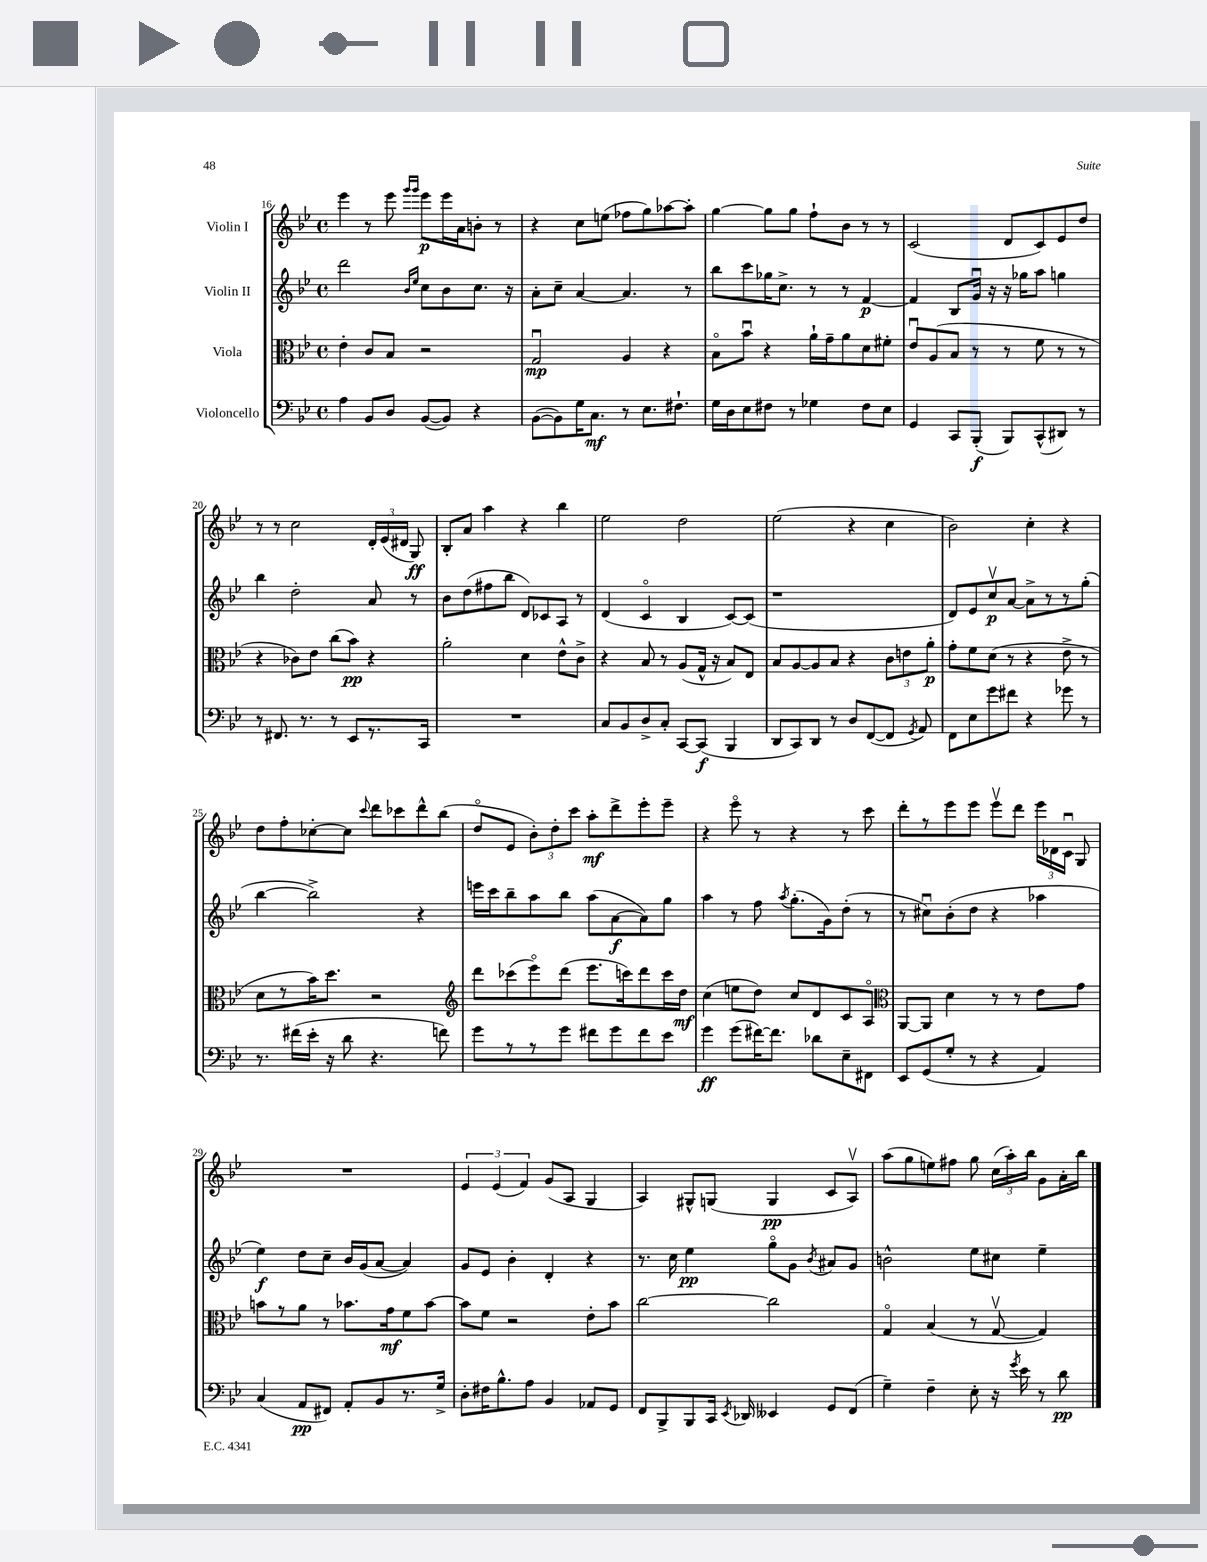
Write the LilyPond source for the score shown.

<<
\new StaffGroup <<
\new Staff = "s0" \with { instrumentName = "Violin I" } {
    \clef treble \key bes \major \defaultTimeSignature \time 4/4
    \autoBeamOff ees'''4 r8 ees'''8 \grace { g'''16[ g'''16] } ees'''8[\p ees'''16 a'16 b'8]-. r8 |
    r4 c''8[ e''8]( fes''8[ g''8) aes''8~ aes''8]-. |
    g''4~ g''8[ g''8] f''8[-! bes'8] r8 r8 |
    c'2( d'8[ c'8) ees'8 d''8] |
    r8 r8 c''2 \tuplet 3/2 { d'16[-. ees'16( dis'16] } g8\ff) |
    bes8[-. a'8] a''4 r4 bes''4 |
    ees''2 d''2 |
    ees''2( r4 c''4 |
    bes'2) c''4-. r4 |
    d''8[ f''8-. ces''8~-. ces''8] \appoggiatura { c'''8 } d'''8[ ces'''8 d'''8-^ bes''8]( |
    d''8[\flageolet ees'8] \tuplet 3/2 { bes'8[-.) d''8-. c'''8] } a''8[-.\mf d'''8-> ees'''8-. ees'''8]-- |
    r4 ees'''8\flageolet r8 r4 r8 c'''8 |
    d'''8[-. r8 ees'''8 ees'''8] ees'''8[\upbow d'''8] \tuplet 3/2 { ees'''16[ des'16 c'16]\downbow } g8 |
    R1 |
    \tuplet 3/2 { ees'4 ees'4( f'4) } g'8[( a8] g4 |
    a4) gis8[-^ g8]( g4\pp c'8[ a8]\upbow) |
    a''8[( g''8 e''8) fis''8] g''8 \tuplet 3/2 { c''16[( a''16-.) bes''16] } g'8[ a'16-. bes''16] \bar "|." |
}
\new Staff = "s1" \with { instrumentName = "Violin II" } {
    \clef treble \key bes \major \defaultTimeSignature \time 4/4
    \autoBeamOff d'''2 \grace { bes'16[ ees''16] } c''8[ bes'8 c''8.] r16 |
    a'8[-. c''8]-- a'4~ a'4. r8 |
    bes''8[ c'''8 ges''16 c''8.]-> r8 r8 f'4~\p |
    f'4 bes8[ g'16]\downbow r16 r16 ges''16[ a''8] g''4 |
    bes''4 d''2-. a'8 r8 |
    bes'8[ d''8( fis''8 bes''8] d'8[) ces'8 a8] r8 |
    d'4( c'4\flageolet bes4 c'8[~) c'8]( |
    r1 |
    d'8[) ees'8 c''8\upbow\p a'8]~ a'8[-> r8 r8 g''8]-.( |
    bes''4~ bes''2->) r4 |
    e'''16[ c'''16 bes''8-- a''8 bes''8] a''8[( a'8~\f a'8) g''8] |
    a''4 r8 f''8 \acciaccatura { a''8 } g''8.[-.( g'16) d''8]-.( r8 |
    r8 cis''8[\downbow) bes'8-.( d''8] r4 aes''4 |
    ees''4\f) d''8[ c''8]-- bes'16[ g'16( a'8]~ a'4) |
    g'8[ ees'8] bes'4-. d'4-. r4 |
    r8. c''16 ees''4\pp g''8[\flageolet g'8] \acciaccatura { bes'8 } ais'8[ g'8] |
    b'2-^ ees''8[ cis''8] ees''4-- \bar "|." |
}
\new Staff = "s2" \with { instrumentName = "Viola" } {
    \clef alto \key bes \major \defaultTimeSignature \time 4/4
    \autoBeamOff ees'4-. c'8[ bes8] r2 |
    g2\downbow\mp a4 r4 |
    bes8[\flageolet bes'8]\downbow r4 a'16[-! g'16-- a'8 d'8 fis'8]-. |
    ees'8[\downbow a8( bes8] r8 r8 f'8 r8 r8 |
    r4 ces'8[) ees'8] c''8[( bes'8]\pp) r4 |
    a'2-. d'4 ees'8[-^ c'8]-> |
    r4 bes8 r8 a8[( g16]-^ r16 bes8[) ees8] |
    bes8[ a8~ a8 bes8] r4 \tuplet 3/2 { c'8[ e'8 a'8]-.\p } |
    g'8[-. f'8 d'8]( r8 r4 ees'8-> r8 |
    d'8[ r8 bes'16) d''8.] r2 |
    \clef treble d'''8[ ces'''8( ees'''8\flageolet) d'''8]( ees'''8.[ c'''16) d'''8 c'''16 d''16]\mf |
    c''4( e''8[ d''8]) c''8[ d'8 c'8 a8]\flageolet |
    \clef alto a,8[~ a,8] d'4 r8 r8 ees'8[ g'8] |
    b'8[ r8 a'8] r8 bes'8.[ g'16\mf f'8 bes'8]~ |
    bes'8[ f'8] r2 ees'8[-. bes'8] |
    c''2~ c''2 |
    g4\flageolet bes4( r8 g8~\upbow g4) \bar "|." |
}
\new Staff = "s3" \with { instrumentName = "Violoncello" } {
    \clef bass \key bes \major \defaultTimeSignature \time 4/4
    \autoBeamOff a4 bes,8[ d8] bes,8[~( bes,8]) r4 |
    bes,8[~( bes,8) g16 c8.]\mf r8 ees8.[ fis8.]-! |
    g16[ d16 ees8 fis8] r8 ges4 fis8[ ees8] |
    g,4 c,8[ bes,,8]-.\f( bes,,8[) c,8-^( dis,8]) r8 |
    r8 fis,8. r8. r8 ees,8[ r8. c,16] |
    R1 |
    c8[ bes,8 d8-> c8]-. c,8[~ c,8]\f( bes,,4 |
    d,8[ c,8) d,8] r8 d8[ f,8~( f,8] \acciaccatura { g,8 } a,8) |
    f,8[ ees8 g'8 fis'8] r4 ges'8 r8 |
    r8. fis'16[( ees'16]-. r16 d'8 r4. f'8) |
    g'8[ r8 r8 g'8] fis'8[ g'8 fis'8 ees'8] |
    g'4\ff g'8[( fis'16~) fis'8.] des'8[ ees8-- fis,8] |
    ees,8[ g,8( g8]-. r8 r4 a,4) |
    c4( a,8[\pp fis,8]) a,8[-. bes,8 r8. g16]-> |
    d8[-. fis16 bes8.-^ a8] bes,4 aes,8[ g,8] |
    f,8[ bes,,8-> bes,,8 c,16] \acciaccatura { ees,8 } des,16 eeses,4 g,8[ f,8]( |
    g4--) f4-- ees8-. r16 \acciaccatura { g'8 } ees'16 r8 d'8\pp \bar "|." |
}
>>
>>
\layout { \context { \Score currentBarNumber = #16 } }
